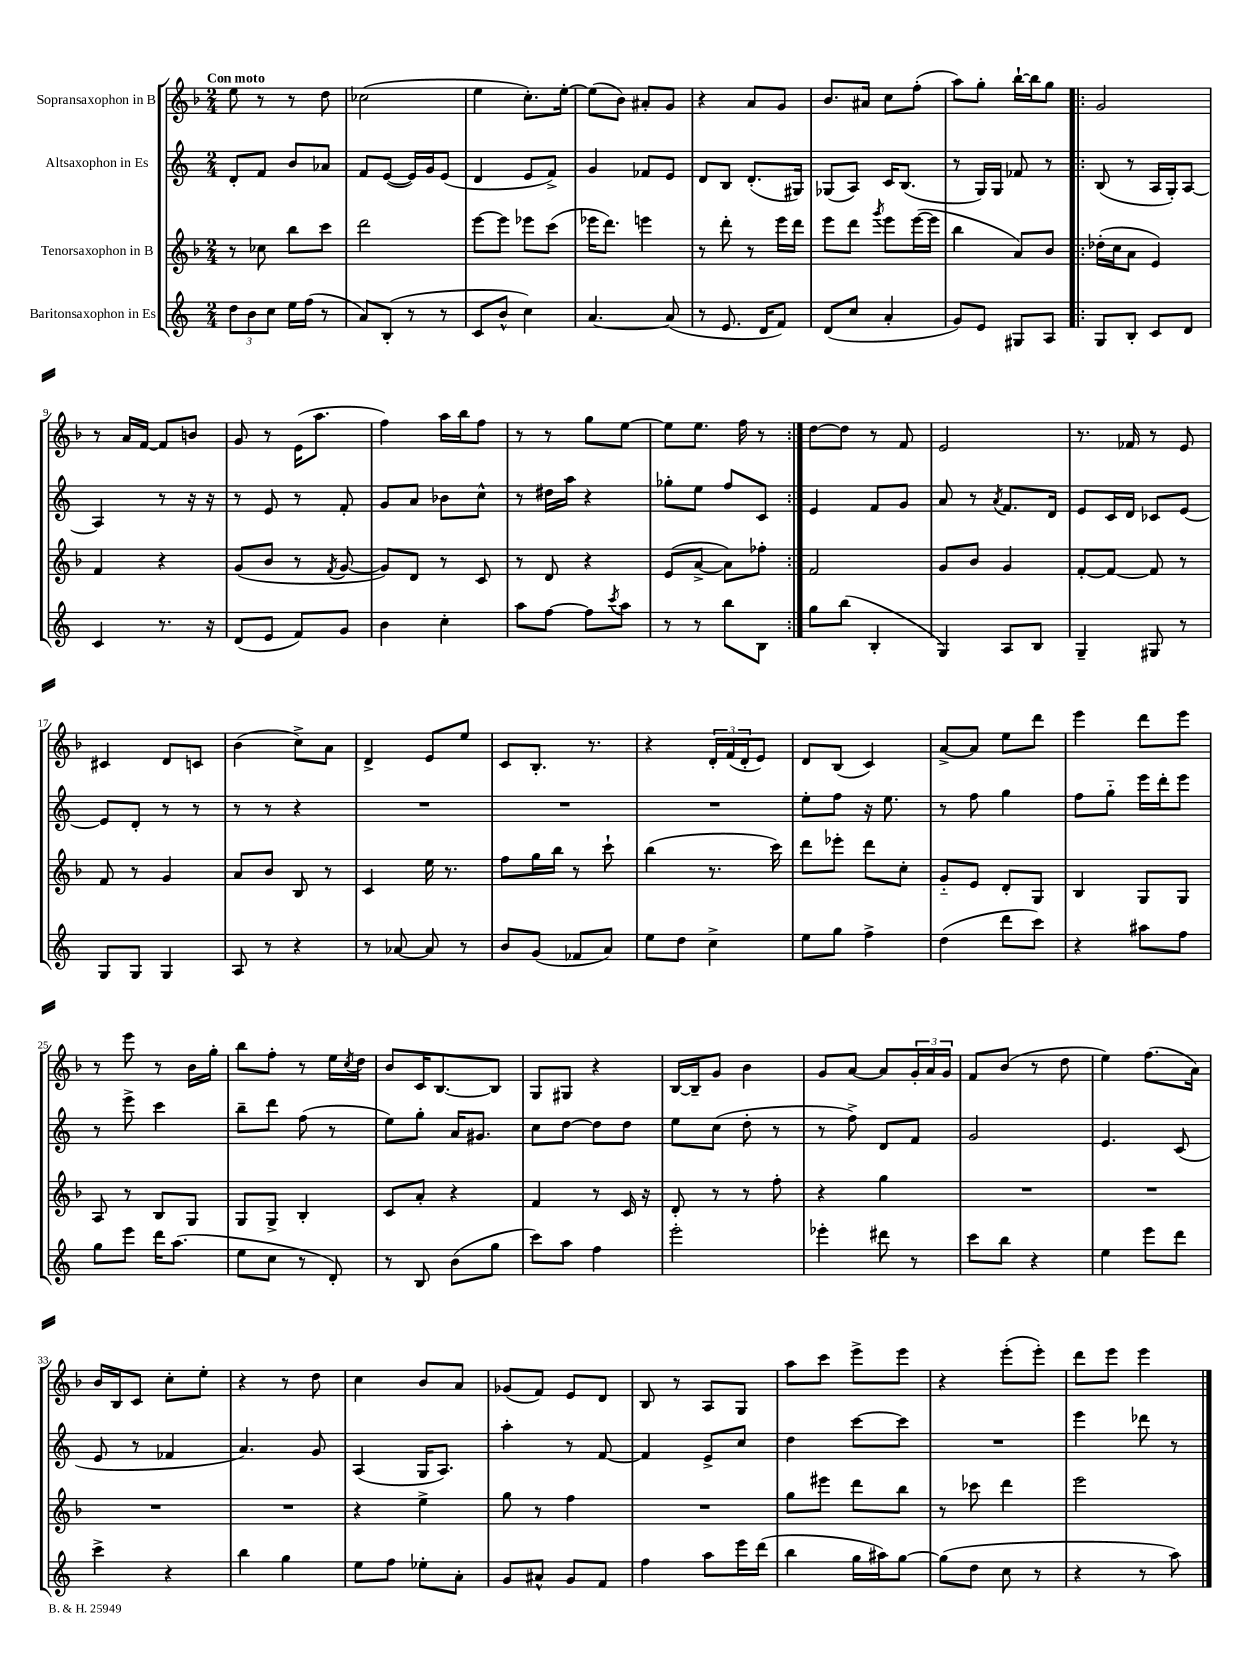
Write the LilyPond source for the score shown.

<<
\new StaffGroup <<
\new Staff = "s0" \with { instrumentName = "Sopransaxophon in B" } {
    \clef treble \key f \major \numericTimeSignature \time 2/4 \tempo "Con moto"
    e''8 r8 r8 d''8 |
    ces''2( |
    e''4 c''8.-.) e''16~-. |
    e''8( bes'8) ais'8-. g'8 |
    r4 a'8 g'8 |
    bes'8. ais'16 c''8 f''8-.( |
    a''8) g''8-. bes''16~-! bes''16 g''8 |
    \repeat volta 2 { g'2 |
    r8 a'16 f'16~ f'8 b'8 |
    g'8 r8 e'16( a''8. |
    f''4) a''16 bes''16 f''8 |
    r8 r8 g''8 e''8~ |
    e''8 e''8. f''16 r8 | }
    d''8~ d''8 r8 f'8 |
    e'2 |
    r8. fes'16 r8 e'8 |
    cis'4 d'8 c'8 |
    bes'4( c''8->) a'8 |
    d'4-> e'8 e''8 |
    c'8 bes8.-. r8. |
    r4 \tuplet 3/2 { d'16-. f'16( d'16-. } e'8) |
    d'8 bes8( c'4) |
    a'8~-> a'8 e''8 d'''8 |
    e'''4 d'''8 e'''8 |
    r8 e'''8 r8 bes'16 g''16-. |
    bes''8 f''8-. r8 e''16 \acciaccatura { c''8 } d''16 |
    bes'8 c'16 bes8.~ bes8 |
    g8 gis8 r4 |
    bes16~ bes16-- g'8 bes'4 |
    g'8 a'8~ a'8 \tuplet 3/2 { g'16-. a'16 g'16 } |
    f'8 bes'8( r8 d''8 |
    e''4) f''8.( a'16) |
    bes'16 bes16 c'8 c''8-. e''8-. |
    r4 r8 d''8 |
    c''4 bes'8 a'8 |
    ges'8( f'8) e'8 d'8 |
    bes8 r8 a8 g8 |
    a''8 c'''8 e'''8-> e'''8 |
    r4 e'''8-.( e'''8-.) |
    d'''8 e'''8 e'''4 \bar "|." |
}
\new Staff = "s1" \with { instrumentName = "Altsaxophon in Es" } {
    \clef treble \key c \major \numericTimeSignature \time 2/4
    d'8-. f'8 b'8 aes'8 |
    f'8 e'8~( e'16) g'16 e'8( |
    d'4 e'8 f'8->) |
    g'4 fes'8 e'8 |
    d'8 b8 d'8.-.( gis16) |
    ges8( a8) c'16 b8.( |
    r8 g16) g16 fes'8 r8 |
    \repeat volta 2 { b8( r8 a16 g16-.) a8~ |
    a4 r8 r16 r16 |
    r8 e'8 r8 f'8-. |
    g'8 a'8 bes'8 c''8-^ |
    r8 dis''16 a''16 r4 |
    ges''8-. e''8 f''8 c'8 | }
    e'4 f'8 g'8 |
    a'8 r8 \acciaccatura { a'8 } f'8. d'16 |
    e'8 c'16 d'16 ces'8 e'8~ |
    e'8 d'8-. r8 r8 |
    r8 r8 r4 |
    R2 |
    R2 |
    R2 |
    e''8-. f''8 r16 e''8. |
    r8 f''8 g''4 |
    f''8 g''8-_ e'''16 d'''16-. e'''8 |
    r8 e'''8-> c'''4 |
    b''8-- d'''8 f''8( r8 |
    e''8) g''8-. a'16 gis'8. |
    c''8 d''8~ d''8 d''8 |
    e''8 c''8( d''8-. r8 |
    r8 f''8->) d'8 f'8 |
    g'2 |
    e'4. c'8( |
    e'8 r8 fes'4 |
    a'4.) g'8 |
    a4( g16 a8.) |
    a''4-. r8 f'8~ |
    f'4 e'8-> c''8 |
    d''4 c'''8~ c'''8 |
    R2 |
    e'''4 des'''8 r8 \bar "|." |
}
\new Staff = "s2" \with { instrumentName = "Tenorsaxophon in B" } {
    \clef treble \key f \major \numericTimeSignature \time 2/4
    r8 ces''8 bes''8 c'''8 |
    d'''2 |
    e'''8~ e'''8 ees'''8 c'''8( |
    ees'''16 d'''8.) e'''4 |
    r8 d'''8-. r8 e'''16 d'''16 |
    e'''8 d'''8 \acciaccatura { g'''8 } e'''8 e'''16~( e'''16 |
    bes''4 a'8) bes'8 |
    \repeat volta 2 { des''16-.( c''16 a'8 e'4) |
    f'4 r4 |
    g'8( bes'8 r8 \acciaccatura { f'8 } g'8~ |
    g'8) d'8 r8 c'8 |
    r8 d'8 r4 |
    e'8( a'8~-> a'8) fes''8-. | }
    f'2 |
    g'8 bes'8 g'4 |
    f'8~-. f'8~ f'8 r8 |
    f'8 r8 g'4 |
    a'8 bes'8 bes8 r8 |
    c'4 e''16 r8. |
    f''8 g''16 bes''16 r8 c'''8-! |
    bes''4( r8. c'''16) |
    d'''8 ees'''8-. d'''8 c''8-. |
    g'8-_ e'8 d'8-. g8 |
    bes4 g8 g8 |
    a8 r8 bes8 g8 |
    g8 g8-> bes4-. |
    c'8 a'8-. r4 |
    f'4 r8 c'16 r16 |
    d'8-. r8 r8 f''8-. |
    r4 g''4 |
    R2 |
    R2 |
    R2 |
    R2 |
    r4 e''4-> |
    g''8 r8 f''4 |
    R2 |
    g''8 eis'''8 d'''8 bes''8 |
    r8 ces'''8 d'''4 |
    e'''2 \bar "|." |
}
\new Staff = "s3" \with { instrumentName = "Baritonsaxophon in Es" } {
    \clef treble \key c \major \numericTimeSignature \time 2/4
    \tuplet 3/2 { d''8 b'8 c''8 } e''16 f''16( r8 |
    a'8) b8-.( r8 r8 |
    c'8 b'8-^ c''4) |
    a'4.~ a'8( |
    r8 e'8. d'16 f'8) |
    d'8( c''8 a'4-. |
    g'8) e'8 gis8 a8 |
    \repeat volta 2 { g8 b8-. c'8 d'8 |
    c'4 r8. r16 |
    d'8( e'8 f'8) g'8 |
    b'4 c''4-. |
    a''8 f''8~ f''8 \acciaccatura { c'''8 } a''8 |
    r8 r8 b''8 b8 | }
    g''8 b''8( b4-. |
    g4) a8 b8 |
    g4-- gis8 r8 |
    g8 g8 g4 |
    a8 r8 r4 |
    r8 aes'8~ aes'8 r8 |
    b'8 g'8( fes'8 a'8) |
    e''8 d''8 c''4-> |
    e''8 g''8 f''4-> |
    d''4( d'''8 c'''8) |
    r4 ais''8 f''8 |
    g''8 e'''8 d'''16 a''8.( |
    e''8 c''8 r8 d'8-.) |
    r8 b8 b'8( g''8 |
    c'''8) a''8 f''4 |
    e'''2-. |
    ees'''4-. dis'''8 r8 |
    c'''8 b''8 r4 |
    e''4 e'''8 d'''8 |
    c'''4-> r4 |
    b''4 g''4 |
    e''8 f''8 ees''8-. a'8-. |
    g'8 ais'8-^ g'8 f'8 |
    f''4 a''8 e'''16 d'''16( |
    b''4 g''16 ais''16) g''8~ |
    g''8( d''8 c''8 r8 |
    r4 r8 a''8) \bar "|." |
}
>>
>>
